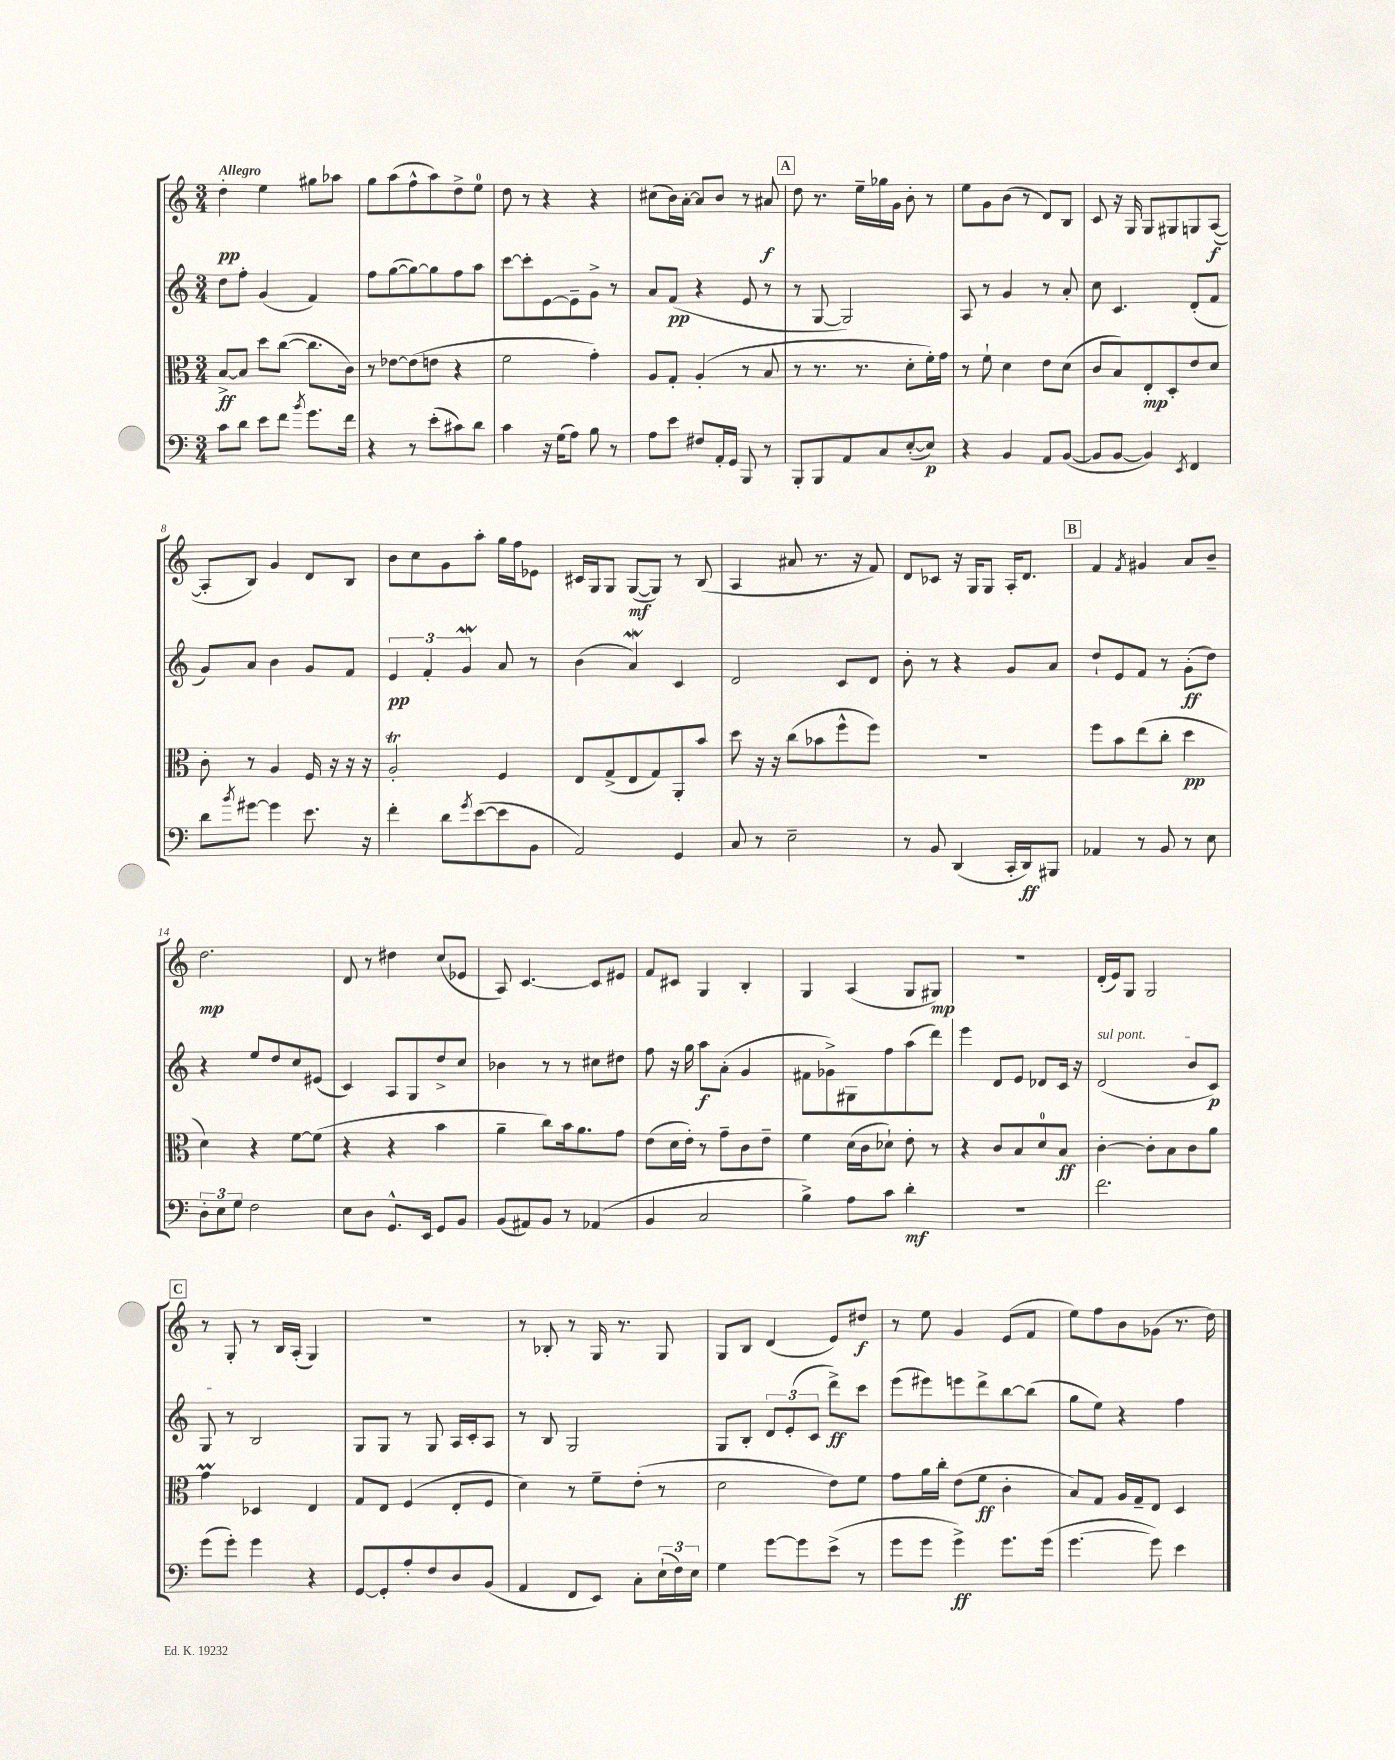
<<
\new StaffGroup <<
\new Staff = "s0" {
    \clef treble \key c \major \numericTimeSignature \time 3/4 \tempo "Allegro"
    d''4-.\pp e''4 gis''8 aes''8 |
    g''8 a''8( f''8-^ a''8) d''8-> e''8-0 |
    d''8 r8 r4 r4 |
    cis''8( b'16) a'16~-. a'8 b'8 r8 ais'8\f |
    \mark \markup { \box "A" } d''8 r8. e''16-- ges''16 g'16 b'8-. r8 |
    e''8 g'8 b'8( r8 d'8) b8 |
    c'8 r16 g16 g8 gis8 g8 a8~\f( |
    a8-. b8) g'4 d'8 b8 |
    b'8 c''8 g'8 a''8-. g''16 f''16 ees'8 |
    cis'16 g16 g8 g8~\mf( g8) r8 b8( |
    a4 ais'8 r8. r16 f'8) |
    d'8 ces'8 r16 g16 g8 a16-. d'8. |
    \mark \markup { \box "B" } f'4 \acciaccatura { f'8 } gis'4 a'8 b'8-- |
    d''2.\mp |
    d'8 r8 dis''4 c''8( ees'8 |
    a8) c'4.~ c'8 eis'8 |
    f'8 cis'8 g4 b4-. |
    g4 a4( g8 gis8\mp) |
    R2. |
    d'16-.( e'16) g8 g2 |
    \mark \markup { \box "C" } r8 g8-. r8 b16 a16-.( g4) |
    R2. |
    r8 bes8-. r8 g16 r8. g8 |
    g8 b8 d'4( e'8) dis''8\f |
    r8 e''8 g'4 e'8( f'8 |
    e''8) f''8 b'8 ges'8( r8. d''16) \bar "|." |
}
\new Staff = "s1" {
    \clef treble \key c \major \numericTimeSignature \time 3/4
    d''8 f''8-. g'4( f'4) |
    f''8 g''8~( g''8~) g''8 f''8 a''8 |
    c'''8~ c'''8-. e'8~ e'8-- g'8-> r8 |
    a'8 f'8\pp( r4 e'8 r8 |
    \mark \markup { \box "A" } r8 g8~ g2) |
    a8 r8 g'4 r8 a'8-. |
    c''8 c'4. d'8-.( f'8 |
    g'8) a'8 b'4 g'8 f'8 |
    \tuplet 3/2 { e'4\pp f'4-. g'4\mordent } a'8 r8 |
    b'4( a'4\mordent) c'4 |
    d'2 c'8 d'8 |
    b'8-. r8 r4 g'8 a'8 |
    \mark \markup { \box "B" } d''8-! e'8 f'8 r8 g'8-.\ff( d''8) |
    r4 e''8 d''8 c''8 eis'8( |
    c'4) a8 g8 d''8-> c''8 |
    bes'4 r8 r8 cis''8 dis''8 |
    f''8 r16 g''16 a''8\f a'8-.( g'4 |
    fis'8 ges'8->) gis8 f''8 a''8( d'''8) |
    e'''4 d'8 e'8 des'8 c'16 r16 |
    \once \override TextSpanner.bound-details.left.text = \markup { \italic "sul pont." } d'2\startTextSpan( b'8 c'8\p) |
    \mark \markup { \box "C" } g8\stopTextSpan r8 b2 |
    g8 g8 r8 g8 a16 c'16-. a8 |
    r8 b8 g2 |
    g8 b8-. \tuplet 3/2 { d'8 e'8-.( c'8 } d'''8->\ff) c'''8 |
    e'''8( eis'''8) e'''8 d'''8-> b''8~ b''8( |
    g''8 e''8) r4 f''4 \bar "|." |
}
\new Staff = "s2" {
    \clef alto \key c \major \numericTimeSignature \time 3/4
    b8~->\ff b8 d''8 c''8~( c''8. c'16) |
    r8 ees'8~ ees'8( e'8 r4 |
    f'2 g'4-.) |
    a8 g8-. a4-.( r8 b8 |
    \mark \markup { \box "A" } r8 r8. r8. d'8-. f'16-.) g'16 |
    r8 f'8-! d'4 e'8 d'8( |
    c'8 b8) e8-.\mp d8-. e'8 d'8 |
    c'8-. r8 a4 f16 r16 r16 r16 |
    a2-.\trill f4 |
    e8 g8->( e8 g8) a,8-. b'8 |
    d''8 r16 r16 c''8( bes'8 f''8-^ f''8) |
    R2. |
    \mark \markup { \box "B" } f''8 b'8 e''8( c''8-. d''4\pp |
    d'4) r4 f'8~ f'8( |
    r4 r4 b'4 |
    a'4-- c''8) b'16 a'8. g'8 |
    e'8( d'16 e'16-.) r8 g'8-- c'8 e'8-- |
    f'4 d'16( c'16 des'8-!) e'8-. r8 |
    r4 c'8 b8 d'8-0 b8\ff |
    c'4~-. c'8-. b8 c'8 a'8 |
    \mark \markup { \box "C" } g'4\prall des4 e4 |
    g8 e8 f4( e8-. f8 |
    d'4) r8 f'8-- e'8-.( r8 |
    d'2 e'8) f'8 |
    g'8 a'16 c''16-. e'8( f'8\ff c'4-. |
    b8) g8 a16 g16-- e8 d4 \bar "|." |
}
\new Staff = "s3" {
    \clef bass \key c \major \numericTimeSignature \time 3/4
    c'8 d'8 e'8 f'8 \acciaccatura { b'8 } g'8. f'16 |
    r4 r8 e'8-.( cis'8) d'8 |
    c'4 r16 g16( a8) b8 r8 |
    a8 e'8 fis8 a,16-. g,16 b,,8 r8 |
    \mark \markup { \box "A" } b,,8-. b,,8 a,8 c8 e8~-.( e8\p) |
    r4 b,4 a,8 b,8~( |
    b,8 b,8~ b,4) \acciaccatura { e,8 } f,4 |
    d'8 \acciaccatura { b'8 } gis'8~ gis'4 e'8. r16 |
    f'4-. d'8 \acciaccatura { g'8 } e'8~( e'8 b,8 |
    a,2) g,4 |
    c8 r8 e2-- |
    r8 b,8 d,4( c,16-. d,16\ff) bis,,8 |
    \mark \markup { \box "B" } aes,4 r8 b,8 r8 e8 |
    \tuplet 3/2 { d8-. e8 g8 } f2 |
    e8 d8 g,8.-^ e,16 g,8 b,8 |
    b,8( ais,8) b,8 r8 aes,4( |
    b,4 c2 |
    b4->) a8 c'8 d'4-.\mf |
    R2. |
    f'2. |
    \mark \markup { \box "C" } g'8( g'8-.) g'4 r4 |
    g,8~ g,8-. a8-. f8 d8 b,8( |
    a,4 f,8 e,8) c8-. \tuplet 3/2 { e16-!( f16) e16 } |
    g4 g'8~ g'8 e'8->( r8 |
    g'8 g'8 g'4->\ff) g'8. g'16( |
    g'4.~ g'8) e'4 \bar "|." |
}
>>
>>
